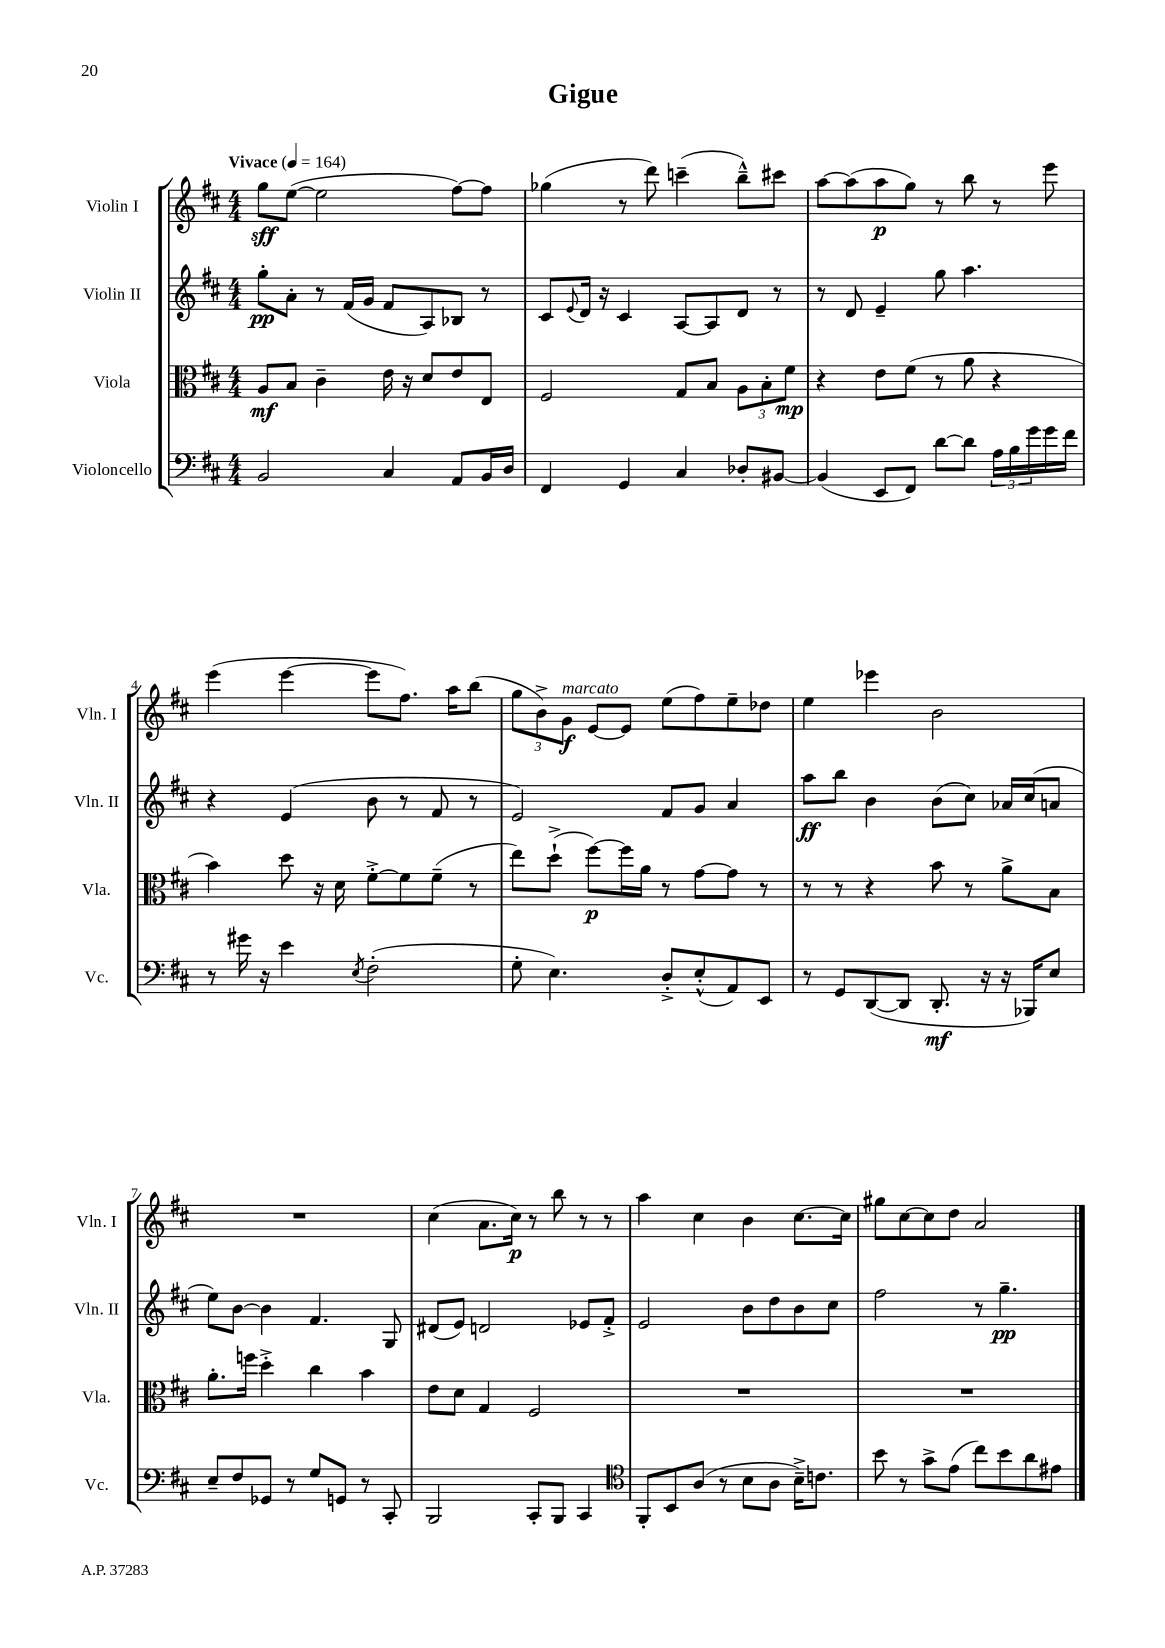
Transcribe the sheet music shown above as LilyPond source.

\header { title = "Gigue" }
<<
\new StaffGroup <<
\new Staff = "s0" \with { instrumentName = "Violin I" shortInstrumentName = "Vln. I" } {
    \clef treble \key d \major \numericTimeSignature \time 4/4 \tempo "Vivace" 4 = 164
    g''8\sff e''8~( e''2 fis''8~) fis''8 |
    ges''4( r8 d'''8) c'''4--( b''8---^) cis'''8 |
    a''8~ a''8( a''8\p g''8) r8 b''8 r8 e'''8 |
    e'''4( e'''4~ e'''8 fis''8.) a''16 b''8( |
    \tuplet 3/2 { g''8 b'8->) g'8\f^\markup { \italic "marcato" } } e'8~ e'8 e''8( fis''8) e''8-- des''8 |
    e''4 ees'''4 b'2 |
    R1 |
    cis''4( a'8. cis''16\p) r8 b''8 r8 r8 |
    a''4 cis''4 b'4 cis''8.~ cis''16 |
    gis''8 cis''8~ cis''8 d''8 a'2 \bar "|." |
}
\new Staff = "s1" \with { instrumentName = "Violin II" shortInstrumentName = "Vln. II" } {
    \clef treble \key d \major \numericTimeSignature \time 4/4
    g''8-.\pp a'8-. r8 fis'16( g'16 fis'8 a8) bes8 r8 |
    cis'8 \appoggiatura { e'8 } d'16 r16 cis'4 a8~ a8 d'8 r8 |
    r8 d'8 e'4-- g''8 a''4. |
    r4 e'4( b'8 r8 fis'8 r8 |
    e'2) fis'8 g'8 a'4 |
    a''8\ff b''8 b'4 b'8( cis''8) aes'16 cis''16( a'8 |
    e''8) b'8~ b'4 fis'4. g8 |
    dis'8( e'8) d'2 ees'8 fis'8-.-> |
    e'2 b'8 d''8 b'8 cis''8 |
    fis''2 r8 g''4.--\pp \bar "|." |
}
\new Staff = "s2" \with { instrumentName = "Viola" shortInstrumentName = "Vla." } {
    \clef alto \key d \major \numericTimeSignature \time 4/4
    a8\mf b8 cis'4-- e'16 r16 d'8 e'8 e8 |
    fis2 g8 b8 \tuplet 3/2 { a8 b8-. fis'8\mp } |
    r4 e'8 fis'8( r8 a'8 r4 |
    b'4) d''8 r16 d'16 fis'8~-.-> fis'8 fis'8--( r8 |
    e''8) d''8-!->( fis''8~\p) fis''16 a'16 r8 g'8~ g'8 r8 |
    r8 r8 r4 b'8 r8 a'8-> b8 |
    a'8.-. f''16 d''4-.-> cis''4 b'4 |
    e'8 d'8 g4 fis2 |
    R1 |
    R1 \bar "|." |
}
\new Staff = "s3" \with { instrumentName = "Violoncello" shortInstrumentName = "Vc." } {
    \clef bass \key d \major \numericTimeSignature \time 4/4
    b,2 cis4 a,8 b,16 d16 |
    fis,4 g,4 cis4 des8-. bis,8~ |
    bis,4( e,8 fis,8) d'8~ d'8 \tuplet 3/2 { a16 b16 g'16 } g'16 fis'16 |
    r8 gis'16 r16 e'4 \acciaccatura { e8 } fis2-.( |
    g8-. e4.) d8-.-> e8-.-^( a,8) e,8 |
    r8 g,8 d,8~( d,8 d,8.-.\mf r16 r16 bes,,16) e8 |
    e8-- fis8 ges,8 r8 g8 g,8 r8 cis,8-. |
    b,,2 cis,8-. b,,8 cis,4 |
    \clef tenor fis,8-. b,8 a8( r8 b8 a8 b16--->) c'8. |
    b'8 r8 g'8-> e'8( cis''8) b'8 a'8 eis'8 \bar "|." |
}
>>
>>
